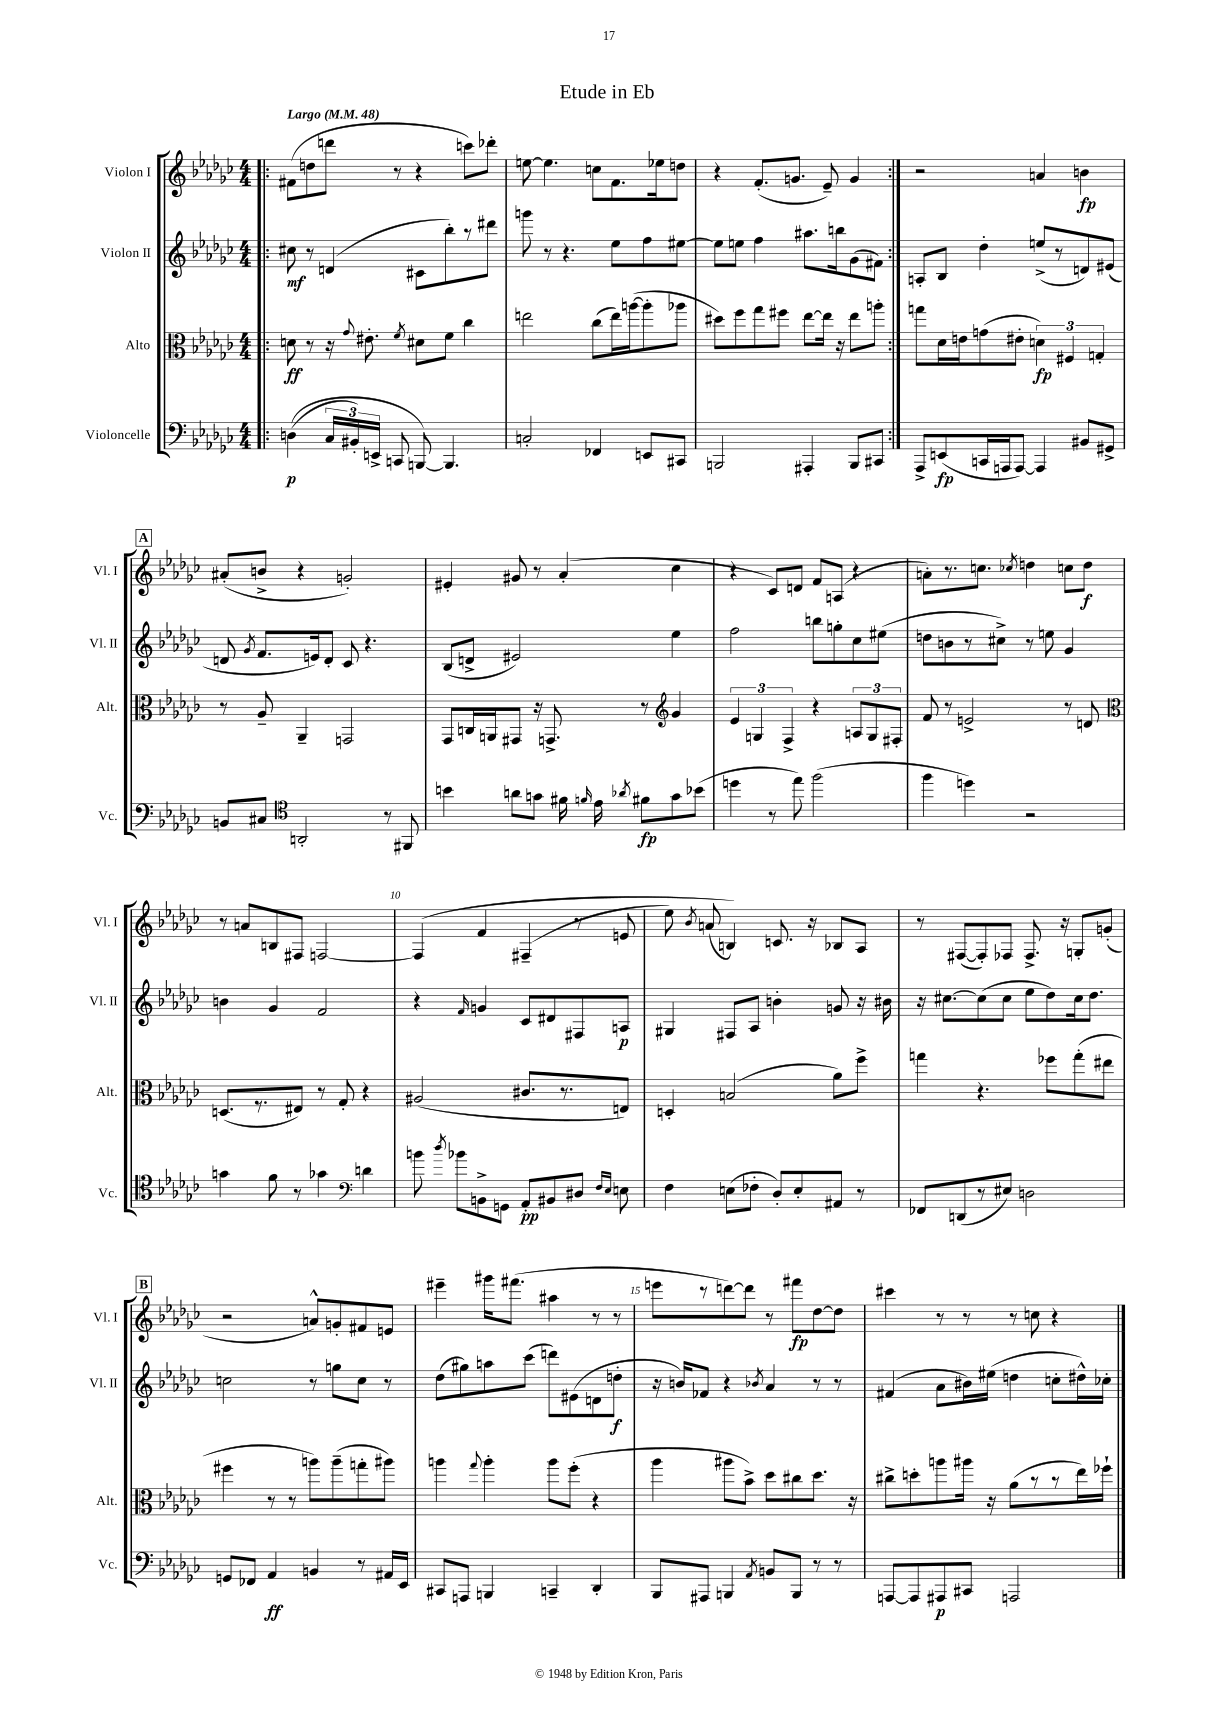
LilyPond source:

\header { title = "Etude in Eb" }
<<
\new StaffGroup <<
\new Staff = "s0" \with { instrumentName = "Violon I" shortInstrumentName = "Vl. I" } {
    \clef treble \key ges \major \numericTimeSignature \time 4/4 \tempo "Largo" 4 = 48
    \autoBeamOff \repeat volta 2 { \bar ".|:" fis'8[( d''8 d'''8] r8 r4 c'''8[) des'''8]-. |
    e''8~ e''4. c''8[ f'8. ees''16 d''8] |
    r4 f'8.[-.( g'8.] ees'8--) g'4 | }
    r2 a'4 b'4\fp |
    \mark \markup { \box "A" } ais'8[-.( b'8]-> r4 g'2-.) |
    eis'4-. gis'8 r8 aes'4-.( ces''4 |
    r4 ces'8[) d'8] f'8[ a8]( r4 |
    a'8[-.) r8. c''8.] \acciaccatura { ces''8 } d''4 c''8[ d''8]\f |
    r8 a'8[ b8 fis8] f2~ |
    f4\( f'4 fis4--( r8 e'8 |
    ees''8) \acciaccatura { bes'8 } a'8( b4)\) c'8. r16 bes8[ aes8] |
    r8 fis8[~( fis8-.) fes8] fes8.-> r16 g8[-. g'8]-.( |
    \mark \markup { \box "B" } r2 a'8[-^) g'8-. fis'8 e'8] |
    eis'''4-- gis'''16[ fis'''8.]( ais''4 r8 r8 |
    e'''8[ r8 d'''8~) d'''8] r8 fis'''8[\fp des''8~ des''8] |
    cis'''4 r8 r8 r8 c''8 r4 \bar "|." |
}
\new Staff = "s1" \with { instrumentName = "Violon II" shortInstrumentName = "Vl. II" } {
    \clef treble \key ges \major \numericTimeSignature \time 4/4
    \autoBeamOff \repeat volta 2 { \bar ".|:" cis''8\mf r8 d'4( cis'8[ bes''8-.) r8 dis'''8] |
    g'''8 r8 r4. ees''8[ f''8 eis''8]~ |
    eis''8[ e''8] f''4 ais''8.[ b''16 ges'8( fis'8]) | }
    a8[-. bes8] des''4-. e''8[->( r8 d'8) eis'8]( |
    \mark \markup { \box "A" } d'8 \acciaccatura { ges'8 } f'8.[ e'16) d'8]-. ces'8 r4. |
    bes8[( d'8]-> eis'2) ees''4 |
    f''2 b''8[ g''8-. ces''8 eis''8]( |
    d''8[ b'8 r8 cis''8]->) r8 e''8 ges'4 |
    b'4 ges'4 f'2 |
    r4 \grace { f'16 } g'4 ces'8[ dis'8 fis8 a8]\p |
    gis4 fis8[ aes8] b'4-. g'8 r16 bis'16 |
    r16 cis''8.[~ cis''8( cis''8] ees''8[ des''8) cis''16 des''8.] |
    \mark \markup { \box "B" } c''2 r8 g''8[ c''8] r8 |
    des''8[( gis''8) a''8 ces'''8]( d'''8[) eis'8( d'8 d''8]-.\f |
    r16 b'16[) fes'8] r4 \acciaccatura { bes'8 } aes'4 r8 r8 |
    fis'4( aes'8[ bis'16) eis''16]( d''4 c''8[-. dis''16-^) ces''16]-. \bar "|." |
}
\new Staff = "s2" \with { instrumentName = "Alto" shortInstrumentName = "Alt." } {
    \clef alto \key ges \major \numericTimeSignature \time 4/4
    \autoBeamOff \repeat volta 2 { \bar ".|:" d'8\ff r8 r16 \appoggiatura { ges'8 } eis'8.-. \acciaccatura { f'8 } dis'8[ f'8] ces''4 |
    e''2 ces''8[( e''16) a''16~( a''8-. aes''8] |
    dis''8[) f''8 ges''8 fis''8] ees''8[~ ees''16] r16 ees''8[ a''8]-. | }
    g''8[ des'16 e'16 g'8( eis'8]-. \tuplet 3/2 { d'4\fp) fis4 g4-. } |
    \mark \markup { \box "A" } r8 aes8-- aes,4-- g,2 |
    ges,8[ c16 a,16 gis,8] r16 g,8.-> r8 \clef treble ges'4 |
    \tuplet 3/2 { ees'4 g4 f4-> } r4 \tuplet 3/2 { a8[ g8 fis8]-. } |
    f'8 r8 e'2-> r8 d'8 |
    \clef alto d8.[( r8. eis8]) r8 ges8-. r4 |
    ais2( cis'8.[ r8. e8]) |
    d4-. b2( aes'8[) f''8]-> |
    g''4 r4. fes''8[ g''8-.( eis''8] |
    \mark \markup { \box "B" } fis''4 r8 r8 a''8[) a''8--( g''8-. ais''8]) |
    a''4 \appoggiatura { ges''8 } a''4-. a''8[ f''8]-.( r4 |
    aes''4 ais''8[ bes'8]->) des''8[ cis''8 des''8.] r16 |
    cis''8[-> d''8-. a''8 ais''16] r16 aes'8[( r8 r8 ees''16) fes''16]-! \bar "|." |
}
\new Staff = "s3" \with { instrumentName = "Violoncelle" shortInstrumentName = "Vc." } {
    \clef bass \key ges \major \numericTimeSignature \time 4/4
    \autoBeamOff \repeat volta 2 { \bar ".|:" d4\p(\( \tuplet 3/2 { ces16[ bis,16-.) e,16]-> } c,8 b,,8~\) b,,4. |
    c2-. fes,4 e,8[ cis,8] |
    b,,2 ais,,4-. b,,8[ cis,8] | }
    aes,,8[-> e,8\fp( c,16 a,,16 a,,8]~) a,,4 bis,8[ gis,8]-> |
    \mark \markup { \box "A" } b,8[ cis8] \clef tenor a,2-. r8 fis,8 |
    b'4 a'8[ g'8] fis'16 \grace { f'16 } ees'16 \acciaccatura { aes'8 } fis'8[\fp g'8 bes'8]( |
    d''4 r8 ees''8) f''2( |
    f''4 d''4) r2 |
    g'4 f'8 r8 ges'4 \clef bass d'4 |
    b'8 \acciaccatura { des''8 } bes'8[ b,8-> g,8] aes,8[-.\pp bis,8 dis8] \grace { f16[ ees16] } e8 |
    f4 e8[( fes8]-. des8[-.) e8-. ais,8] r8 |
    fes,8[ d,8( r8 eis8]) d2 |
    \mark \markup { \box "B" } g,8[ fes,8] aes,4\ff b,4 r8 ais,16[ ees,16] |
    cis,8[ a,,8] b,,4 c,4-- des,4-. |
    bes,,8[ ais,,8] b,,4 \acciaccatura { aes,8 } b,8[ b,,8] r8 r8 |
    a,,8[~ a,,8 ais,,8\p cis,8] a,,2 \bar "|." |
}
>>
>>
\layout { \context { \Score \override BarNumber.break-visibility = ##(#f #t #t) barNumberVisibility = #(every-nth-bar-number-visible 5) } }
